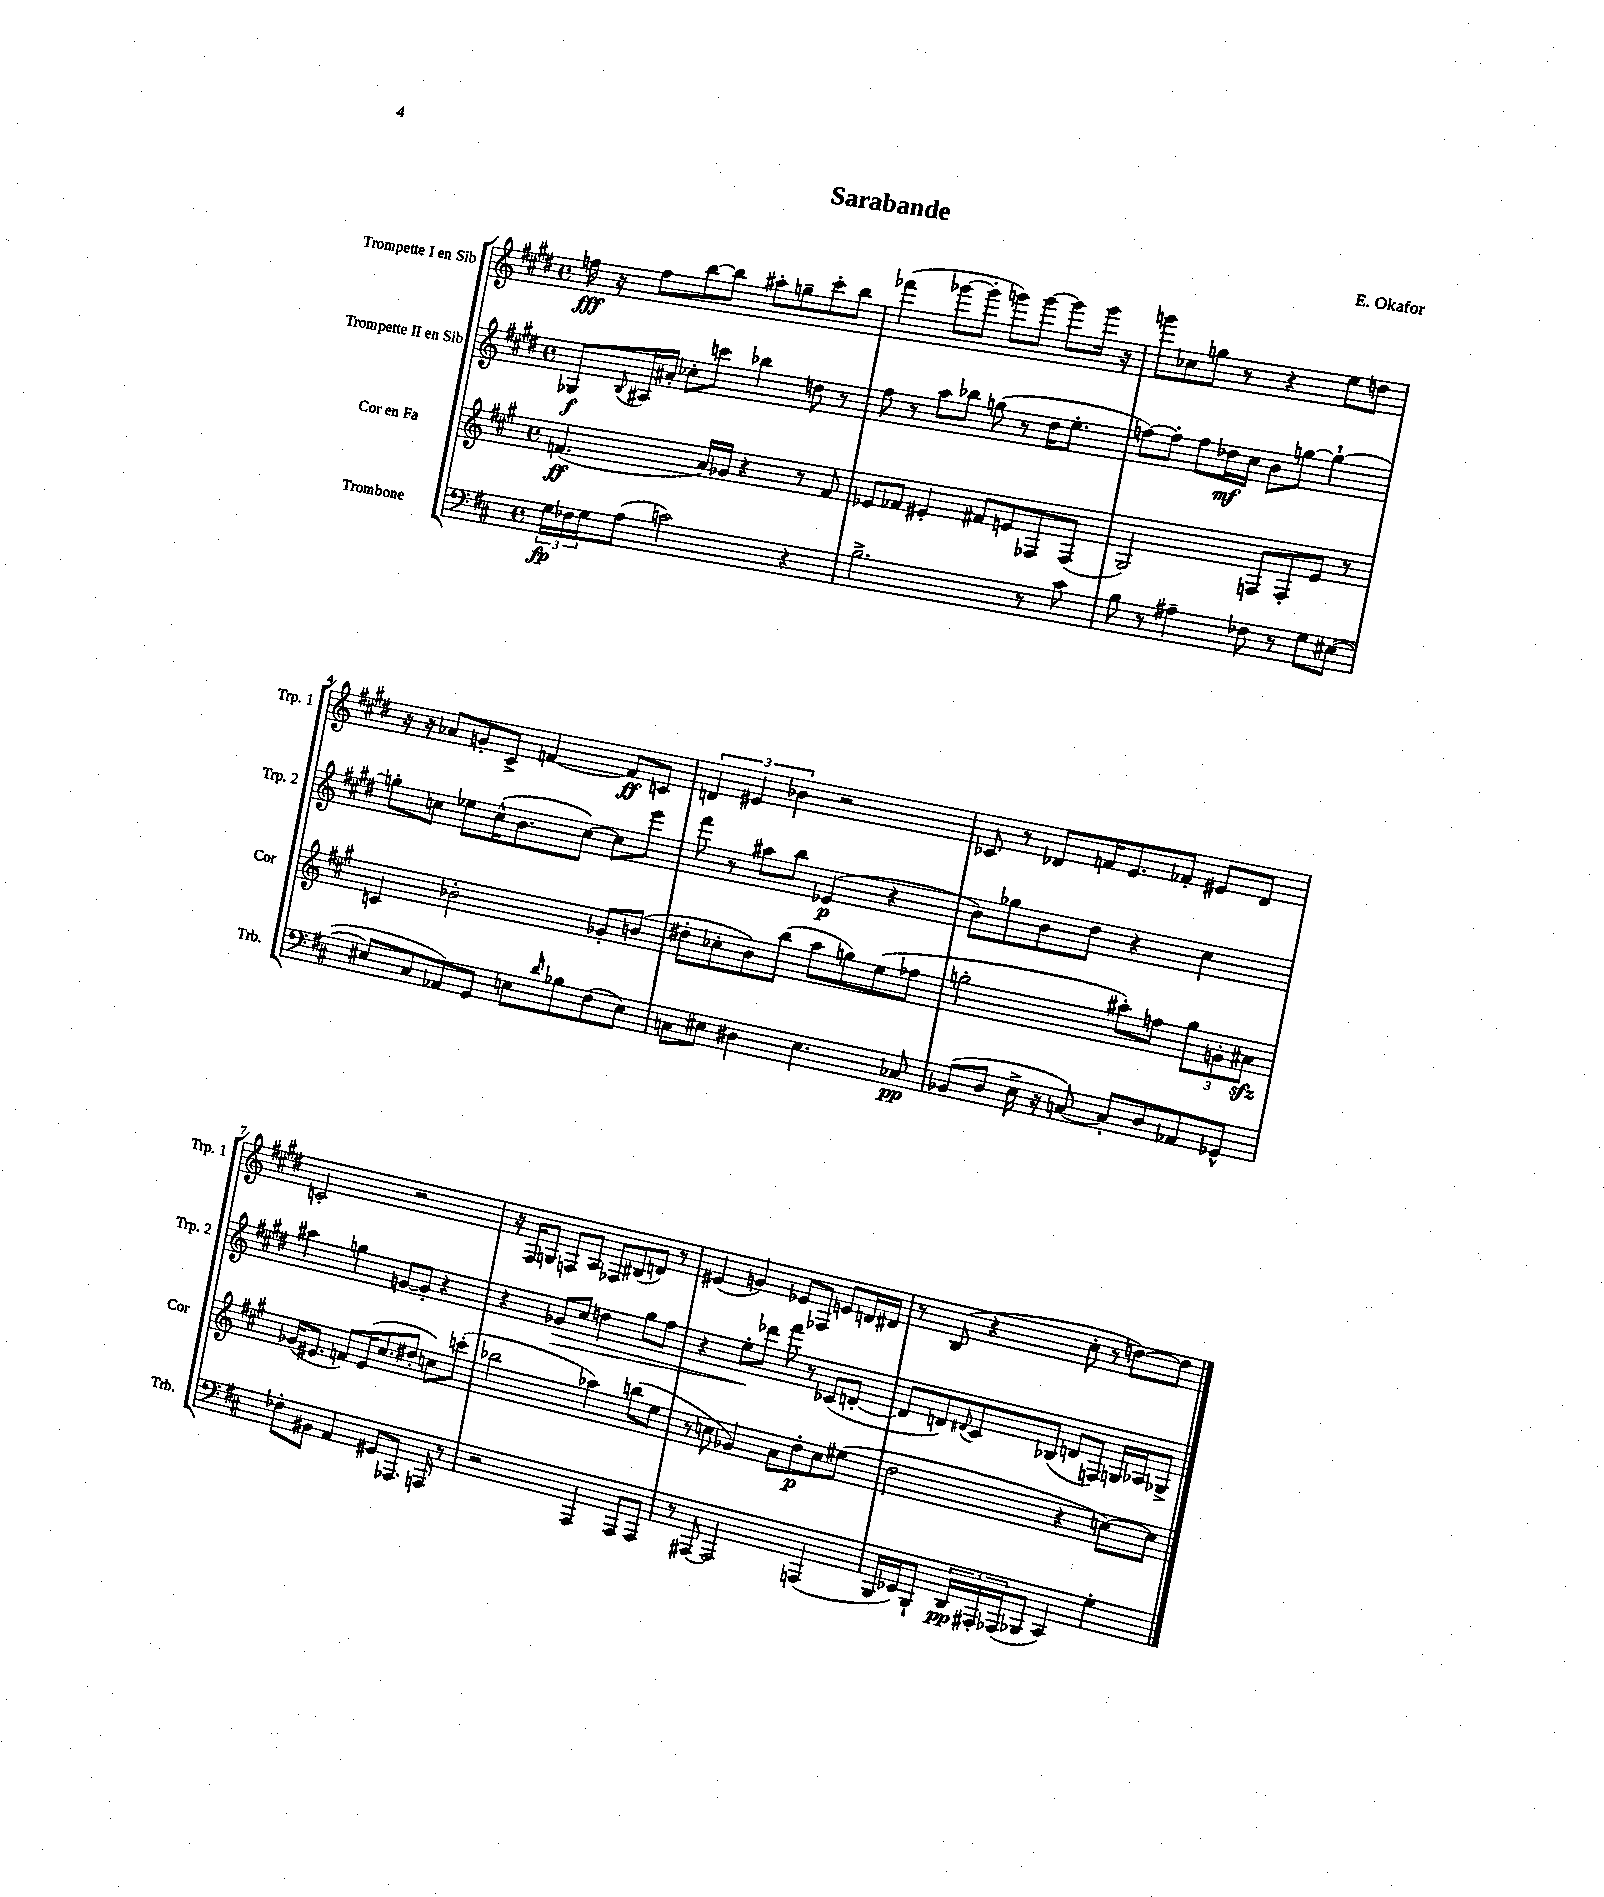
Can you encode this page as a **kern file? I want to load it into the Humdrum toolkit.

**kern	**dynam	**kern	**dynam	**kern	**dynam	**kern	**dynam
*part4	*part4	*part3	*part3	*part2	*part2	*part1	*part1
*staff4	*staff4	*staff3	*staff3	*staff2	*staff2	*staff1	*staff1
*I"Trombone	*	*I"Cor en Fa	*	*I"Trompette II en Sib	*	*I"Trompette I en Sib	*
*I'Trb.	*	*I'Cor	*	*I'Trp. 2	*	*I'Trp. 1	*
*clefF4	*	*clefG2	*	*clefG2	*	*clefG2	*
*k[f#c#]	*	*k[f#c#g#]	*	*k[f#c#g#d#]	*	*k[f#c#g#d#]	*
*M4/4	*	*M4/4	*	*M4/4	*	*M4/4	*
*met(c)	*	*met(c)	*	*met(c)	*	*met(c)	*
=1	=1	=1	=1	=1	=1	=1	=1
24G\LL	fp	(4.fn/	ff	8G-X/L	f	16ffn\	fff
24F-X\	.	.	.	.	.	.	.
.	.	.	.	.	.	16r	.
24G\J	.	.	.	.	.	.	.
.	.	.	.	8qqB/	.	.	.
(8A\J	.	.	.	16A#X/L	.	8ff\L	.
.	.	.	.	16a#X'/JJ	.	.	.
2cn\)	.	.	.	8cc-X'\L	.	[8bb\	.
.	.	16a/LL)	.	8cccn\J	.	8bb\J]	.
.	.	16g-X/JJ	.	.	.	.	.
.	.	4r	.	4bb-X\	.	8aa#X'\L	.
.	.	.	.	.	.	8ggn~\	.
4r	.	8r	.	8ddn\	.	8ccc#'\	.
.	.	8f/	.	8r	.	8bb\J	.
=2	=2	=2	=2	=2	=2	=2	=2
2.B^\	.	8e-X/L	.	8ff#\	.	(4fff-X\	.
.	.	8f-X/J	.	8r	.	.	.
.	.	4e#X'/	.	8aa\L	.	[8ggg-X\L	.
.	.	.	.	8bb-X\J	.	8ggg-'\J]	.
.	.	8f#X/L	.	(8ggn\	.	8gggn\L)	.
.	.	8en/	.	8r	.	[8ggg\J	.
8r	.	8F-X/	.	16dd#\KL	.	8ggg\L]	.
.	.	.	.	8.ee'\J	.	.	.
8c#\	.	(8F-/J	.	.	.	16ggg\Jk	.
.	.	.	.	.	.	16r	.
=3	=3	=3	=3	=3	=3	=3	=3
8B\	.	2G#/)	.	[8ffn\L)	.	8gggn\L	.
8r	.	.	.	8ff'\J]	.	8cc-X\	.
4A#X~\	.	.	.	8ff\L	.	8ggn\J	.
.	.	.	.	16dd-X\L	mf	8r	.
.	.	.	.	16cc#\JJ	.	.	.
8F-X\	.	8Fn/L	.	8b\L	.	4r	.
8r	.	8F'/	.	[8ggn\J	.	.	.
8G\L	.	8e/J	.	4gg`\_	.	8ee\L	.
([8E#X\J	.	8r	.	.	.	8ddn\J	.
!!LO:LB:g=z
=4	=4	=4	=4	=4	=4	=4	=4
8E#X/L]	.	4cn/	.	8ggn'\L]	.	16r	.
.	.	.	.	.	.	16r	.
8C#/	.	.	.	8ccn\J	.	8a-X/L	.
8AA-X/)	.	2b-X'\	.	8ee-X\L	.	8gn'/	.
8GG/J	.	.	.	(16cc^^\K	.	8c#^/J	.
.	.	.	.	8.b\	.	.	.
8En\L	.	.	.	.	.	[4fn/	.
16qqd/	.	.	.	.	.	.	.
8B-X\	.	.	.	[8cc\J)	.	.	.
(8F#\	.	8g-X'/L	.	8cc\L]	.	8f/L]	ff
8E\J)	.	(8bn/J	.	8eee\J	.	8cn/J	.
=5	=5	=5	=5	=5	=5	=5	=5
8Cn\L	.	8dd#X'\L	.	8fff#\	.	6dn/	.
8E#X\J	.	8cc-X'\	.	8r	.	.	.
.	.	.	.	.	.	6e#X/	.
4D#X\	.	8b\)	.	8aa#X\L	.	.	.
.	.	.	.	.	.	6b-X\	.
.	.	(8bb\J	.	8bb\J	.	.	.
4.E#\	.	8aa\L	.	(4e-X/	p	2r	.
.	.	8ggn\)	.	.	.	.	.
.	.	(8ee\	.	4r	.	.	.
8C-X/	pp	8ff-X\J	.	.	.	.	.
=6	=6	=6	=6	=6	=6	=6	=6
(8BB-X/L	.	2ggn'\	.	8b\L)	.	8c-X/	.
8D/J	.	.	.	8gg-X\	.	8r	.
16E^\	.	.	.	8b\	.	8d-X/L	.
16r	.	.	.	.	.	.	.
[8Cn/)	.	.	.	8dd#\J	.	16fn/K	.
.	.	.	.	.	.	8.e/	.
8C'/L]	.	8aa#X'\L)	.	4r	.	.	.
8D/	.	8ffn\J	.	.	.	8f-X'/J	.
8AA-X/	.	12gg\L	.	4cc#\	.	8e#X/L	.
.	.	12gn'\	.	.	.	.	.
8GG-X^^/J	.	.	.	.	.	8d-/J	.
.	.	12a#Xzz\J	.	.	.	.	.
!!LO:LB:g=z
=7	=7	=7	=7	=7	=7	=7	=7
8F-X'\L	.	(16g-X/KL	.	4aa#X\	.	2cn'/	.
.	.	8.e#X/J	.	.	.	.	.
8BB#X\J	.	.	.	.	.	.	.
4AA/	.	8fn/L)	.	4ggn\	.	.	.
.	.	(16e#/K	.	.	.	.	.
.	.	8.cc#/	.	.	.	.	.
8GG#X/L	.	.	.	[8gn/L	.	2r	.
8.AAA-X/J	.	8dd#X'/J	.	8g'/J]	.	.	.
.	.	8ccn\L)	.	4r	.	.	.
16AAAn/	.	.	.	.	.	.	.
8r	.	(8cccn'\J	.	.	.	.	.
=8	=8	=8	=8	=8	=8	=8	=8
2r	.	2bb-X\	.	4r	.	16r	.
.	.	.	.	.	.	16F#/KL	.
.	.	.	.	.	.	8Gn/J	.
!	!	!	!	!	!LO:HP:b	!	!
.	.	.	.	8g-X/L	>	8Fn/L	.
.	.	.	.	8cc#/J	.	8A/J	.
4AAA/	.	4aa-X\)	.	4ddn\	.	8F-X/L	.
.	.	.	.	.	.	(8B#X/	.
8AAA/L	.	(8bbn\L	.	8gg#\L	.	8dn/J)	.
8AAA/J	.	8ee\J	.	8ff#\J	.	8r	.
=9	=9	=9	=9	=9	=9	=9	=9
8r	.	8r	.	4r	.	(4e#X/	.
[8AAA#X/	.	8ccn\	.	.	.	.	.
2AAA#/]	.	4g-X/)	.	8ee'\L	.	4gn/)	.
.	.	.	.	8ddd-X\J	]	.	.
.	.	8a\L	.	8fff#\	.	8e-X/L	.
.	.	8dd'\	p	8r	.	8F-X/J	.
(4AAAn/	.	8cc\	.	(8c-X/L	.	8en/L	.
.	.	(8ee#X\J	.	[8dn'/J	.	16dn/L	.
.	.	.	.	.	.	16d#X/JJ	.
=10	=10	=10	=10	=10	=10	=10	=10
16BBB/LL	.	2dd\	.	8d/L]	.	8r	.
16EE-X/J)	.	.	.	.	.	.	.
8BBB`/J	.	.	.	8dn/)	.	(8B/	.
.	.	.	.	8qqd#X/	.	.	.
24DD/LL	pp	.	.	8c#/	.	4r	.
24AAA#X'/	.	.	.	.	.	.	.
(24AAA-X/J	.	.	.	.	.	.	.
8BBB-X/J	.	.	.	(8B-X/J	.	.	.
4CC#/)	.	4r	.	8dn/L	.	8cc#'\	.
.	.	.	.	8Fn/J)	.	8r	.
4G'\	.	[8ccn\L)	.	16Gn/LL	.	[8ddn\L)	.
.	.	.	.	16A-X/J	.	.	.
.	.	8cc\J]	.	8G-X^/J	.	8dd\J]	.
==	==	==	==	==	==	==	==
*-	*-	*-	*-	*-	*-	*-	*-
